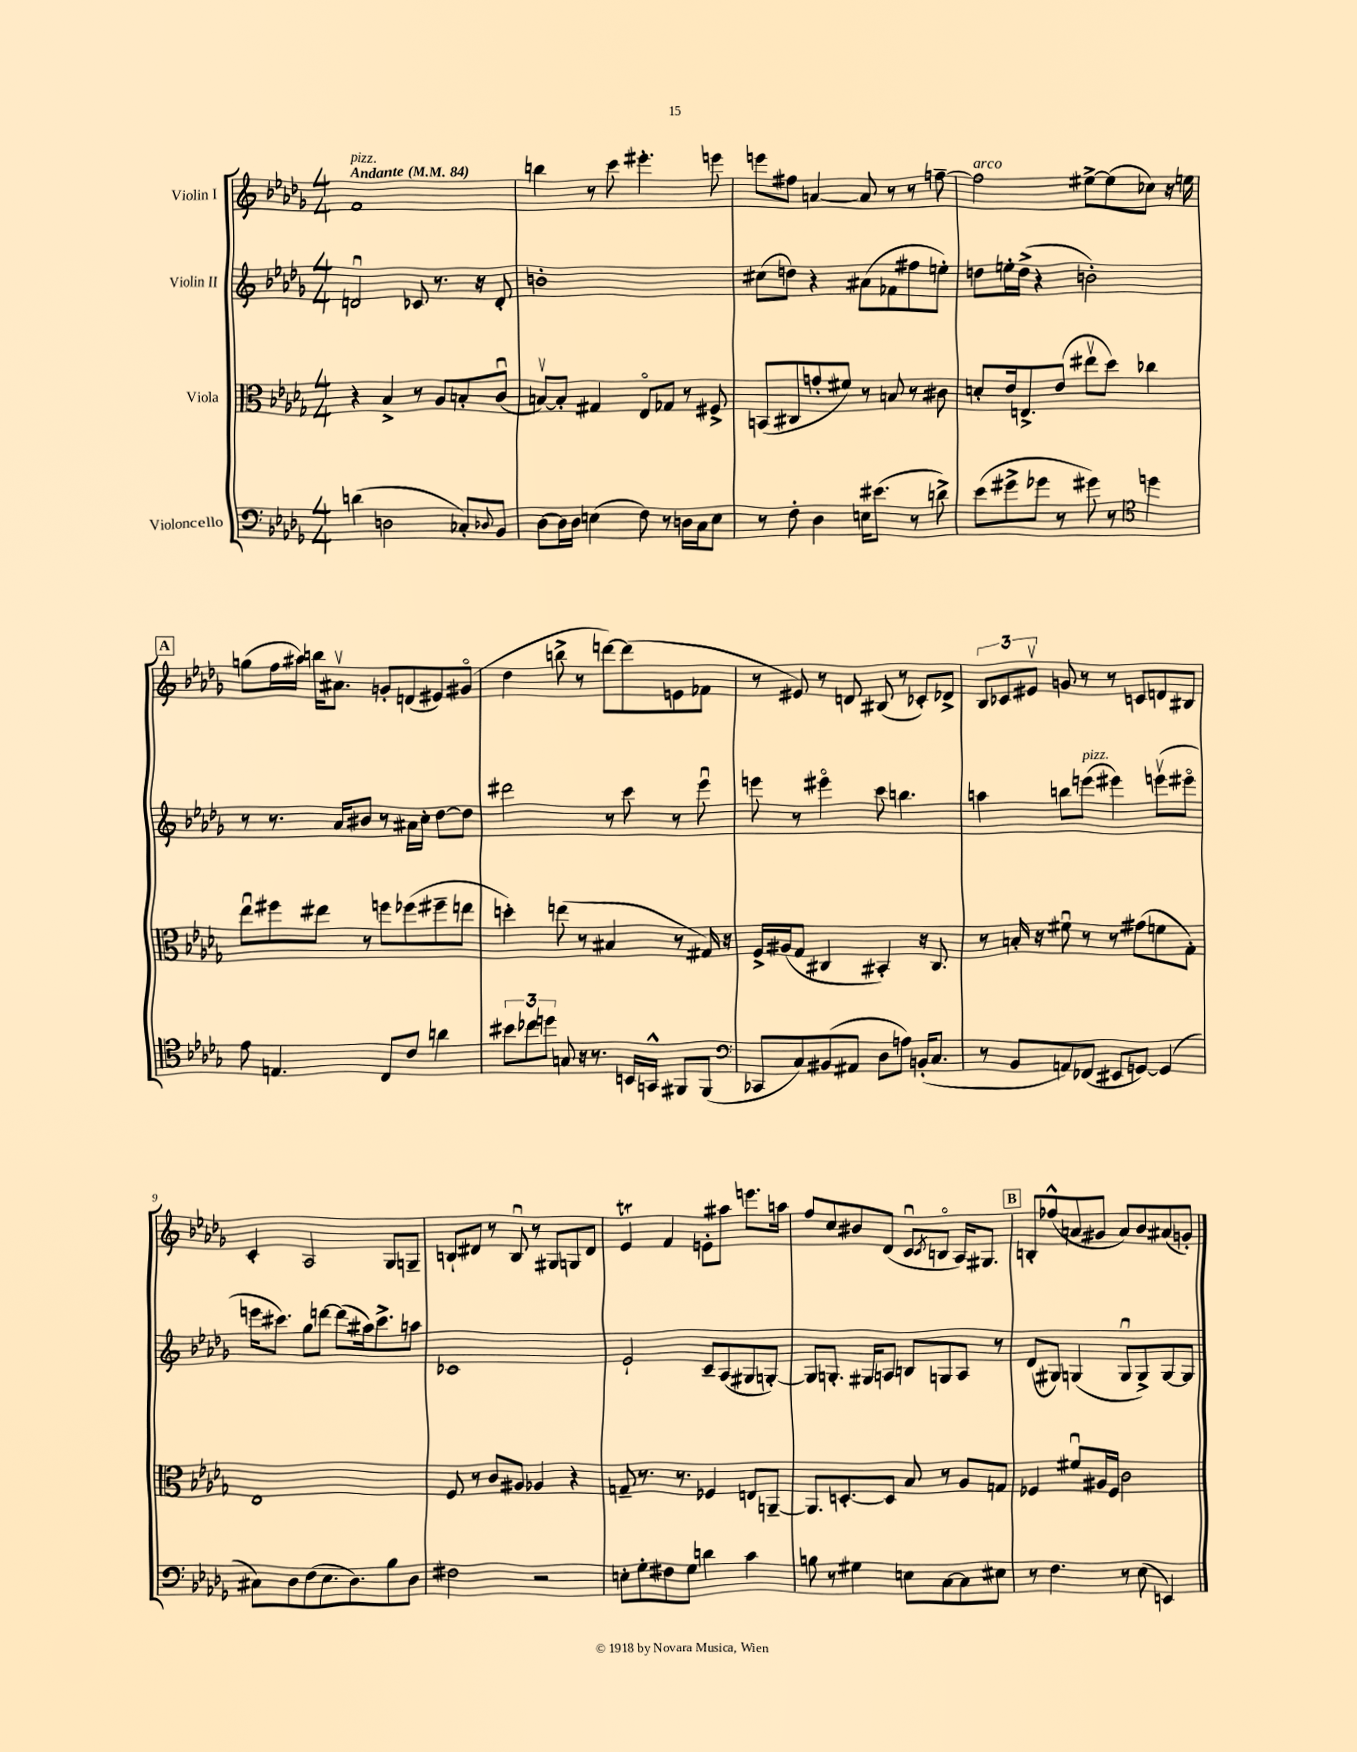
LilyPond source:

<<
\new StaffGroup <<
\new Staff = "s0" \with { instrumentName = "Violin I" } {
    \clef treble \key des \major \numericTimeSignature \time 4/4 \tempo "Andante" 4 = 84
    f'1^\markup { \italic "pizz." } |
    b''4 r8 c'''8 eis'''4.-. e'''8 |
    e'''8 fis''8 a'4~ a'8 r8 r8 f''8~-- |
    f''2^\markup { \italic "arco" } eis''8~-> eis''8( ces''8) r16 e''16 |
    \mark \markup { \box "A" } g''8( f''16 ais''16) b''16 ais'8.\upbow g'8-. d'8( eis'8) gis'8\flageolet( |
    des''4 b''8-> r8 d'''8~) d'''8( e'8 fes'8 |
    r8 eis'8) r8 d'8 bis8( r8 ces'8-.) des'8-> |
    \tuplet 3/2 { bes8 ces'8 eis'8\upbow } g'8 r8 r8 c'8 d'8 bis8 |
    c'4-. aes2 ges8 g8-- |
    b8-! dis'8 r8 b8\downbow r8 gis8 g8 dis'8 |
    ees'4\trill f'4 e'8-. ais''8 e'''8. a''16 |
    f''8 c''8 bis'8 des'8( c'8\downbow \acciaccatura { c'8 } b8\flageolet aes16) gis8. |
    \mark \markup { \box "B" } b8-. fes''8-^( a'8 gis'8 a'8) bes'8 ais'8( g'8-.) \bar "|." |
}
\new Staff = "s1" \with { instrumentName = "Violin II" } {
    \clef treble \key des \major \numericTimeSignature \time 4/4
    d'2\downbow ces'8 r8. r16 d'8-. |
    b'1-. |
    cis''8( d''8) r4 ais'8( fes'8 fis''8 e''8-.) |
    d''8 e''16-. d''16->( r4 b'2-.) |
    \mark \markup { \box "A" } r8 r8. aes'16 bis'8 r8 ais'16 c''16-. des''8~ des''8 |
    dis'''2 r8 c'''8 r8 ees'''8\downbow |
    e'''8 r8 eis'''4\flageolet c'''8 b''4. |
    a''4 b''8 e'''8^\markup { \italic "pizz." }( eis'''4) e'''8\upbow( eis'''8\flageolet |
    e'''16 cis'''8.) ges''8 d'''8~ d'''8( ais''16) cis'''8.-> a''8 |
    ces'1 |
    ees'2-! c'8-- aes8( gis8 g8~-.) |
    g8 g8.-. gis16 a8 b8 g8 a8 r8 |
    \mark \markup { \box "B" } des'8( gis8) g4( g8\downbow g8->) g8~ g8 \bar "|." |
}
\new Staff = "s2" \with { instrumentName = "Viola" } {
    \clef alto \key des \major \numericTimeSignature \time 4/4
    r4 bes4-> r8 aes8 b8-. c'8\downbow( |
    b8~\upbow) b8-. gis4 ees8\flageolet ges8 r8 fis8-> |
    b,8( cis8 g'8-. fis'8) r8 b8 r8 cis'8 |
    d'8-. ees'16 e8.-> ees'8( eis''8\upbow des''8) ces''4 |
    \mark \markup { \box "A" } ees''8\downbow fis''8 eis''8 r8 f''8 fes''8( fis''8-- e''8 |
    d''4-.) e''8( r8 bis4 r8 gis16) r16 |
    f16-> ais16( ges8 cis4 bis,4-.) r16 cis8. |
    r8 b16-. r16 fis'8\downbow r8 r8 gis'8( f'8 ges8-.) |
    ees1 |
    f8 r8 c'8 ais8 aes4 r4 |
    g8-- r8. r8. fes4 e8 a,8~-- |
    a,8. d8.~-. d8 bes8 r8 aes8 g8 |
    \mark \markup { \box "B" } fes4 fis'8\downbow ais16 fes16 c'2 \bar "|." |
}
\new Staff = "s3" \with { instrumentName = "Violoncello" } {
    \clef bass \key des \major \numericTimeSignature \time 4/4
    d'4( d2 ces8-.) \appoggiatura { des8 } bes,8 |
    des8~ des16 des16 e4( f8) r8 d16 c16 e8 |
    r8 f8-. des4 e16 eis'8.( r8 d'8->) |
    ees'8( gis'8-> ges'8 r8 gis'8) r8 \clef tenor d''4 |
    \mark \markup { \box "A" } ees'8 e4. c8 c'8 a'4 |
    \tuplet 3/2 { bis'8 ces''8 d''8 } g8 r16 r8. b,16 g,16-^ fis,8 fis,8( |
    \clef bass ces,8 c8) bis,8( ais,8 des8 a8) b,16-.( c8. |
    r8 bes,8 a,8) fes,8( eis,8 g,8~) g,4( |
    cis8) des8 f8( ees8. des8.) bes8 des8 |
    fis2 r2 |
    e8-. ges8-. fis8 ges8 d'4 c'4 |
    b8 r8 gis4 e8 c8~ c8 eis8 |
    \mark \markup { \box "B" } r8 f4. r8 ees8( e,4) \bar "|." |
}
>>
>>
